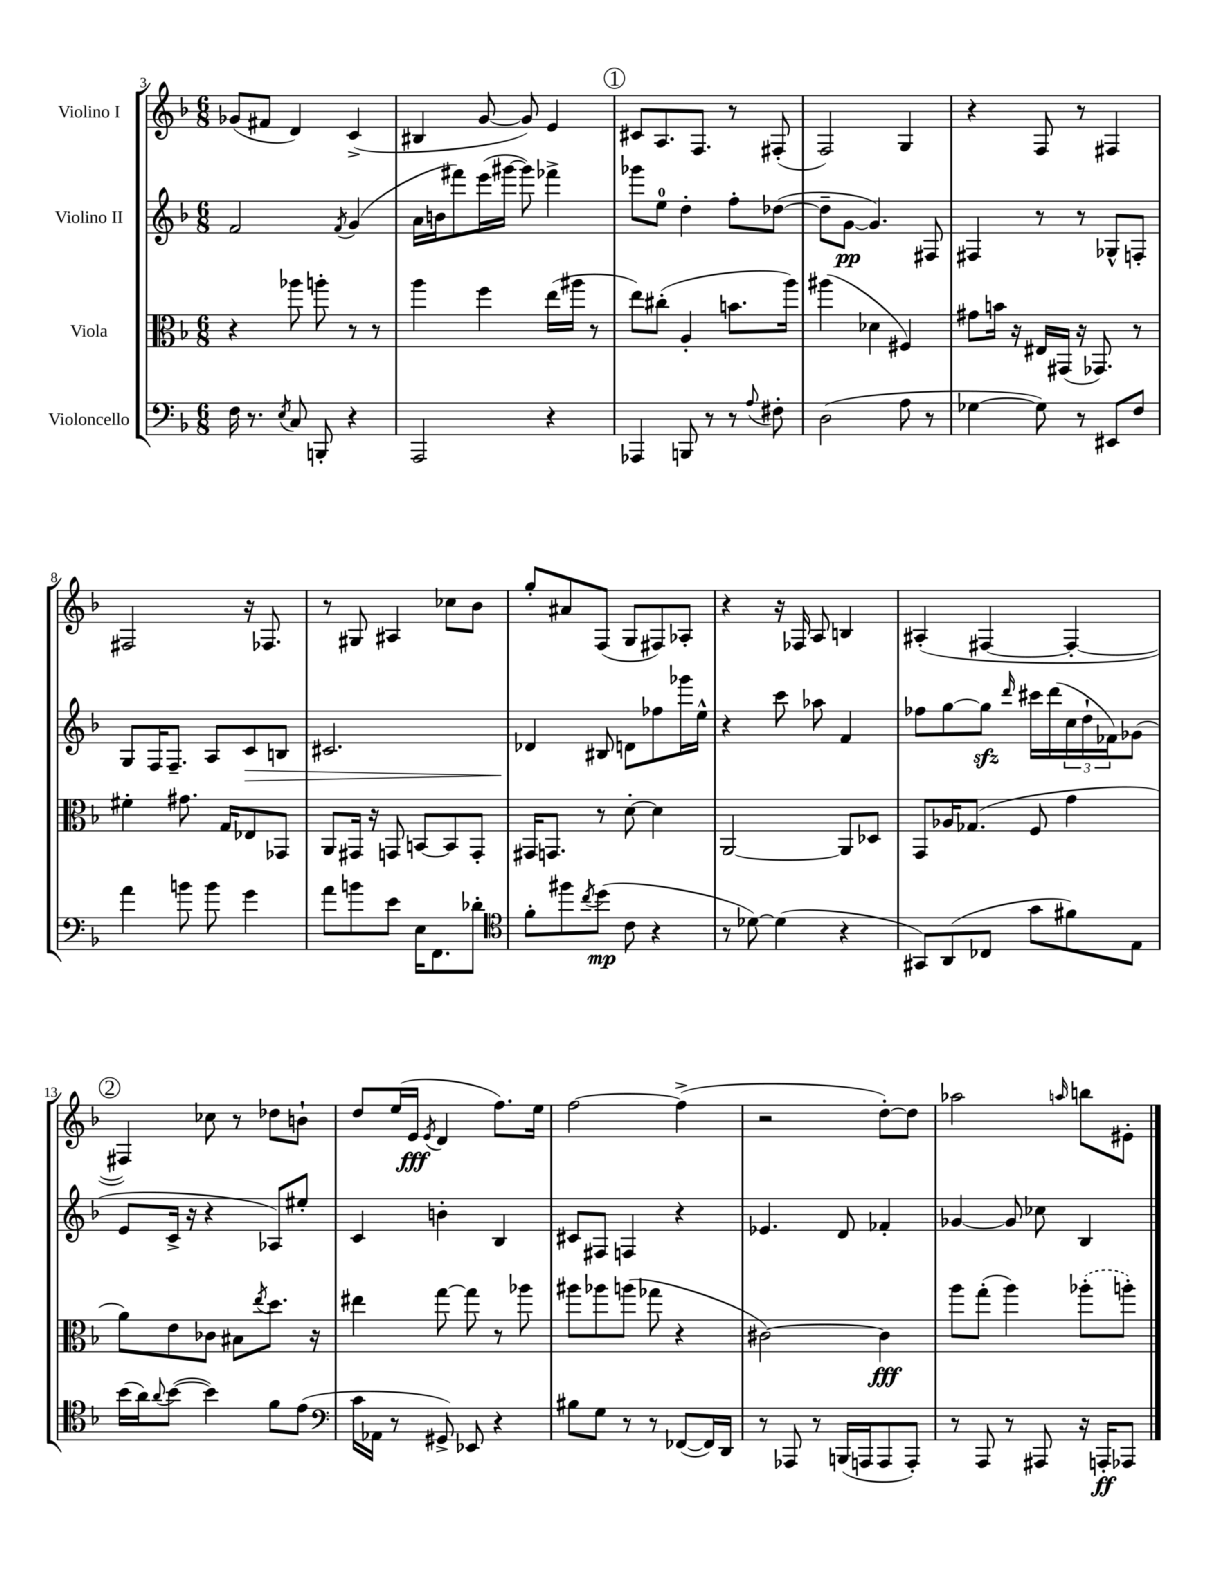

**kern	**dynam	**kern	**dynam	**kern	**dynam	**kern	**dynam
*part4	*part4	*part3	*part3	*part2	*part2	*part1	*part1
*staff4	*staff4	*staff3	*staff3	*staff2	*staff2	*staff1	*staff1
*I"Violoncello	*	*I"Viola	*	*I"Violino II	*	*I"Violino I	*
*clefF4	*	*clefC3	*	*clefG2	*	*clefG2	*
*k[b-]	*	*k[b-]	*	*k[b-]	*	*k[b-]	*
*M6/8	*	*M6/8	*	*M6/8	*	*M6/8	*
=3	=3	=3	=3	=3	=3	=3	=3
16F\	.	4r	.	2f/	.	(8g-X/L	.
8.r	.	.	.	.	.	.	.
.	.	.	.	.	.	8f#X/J	.
8qE/	.	.	.	.	.	.	.
8C/	.	8aa-X\	.	.	.	4d/)	.
8BBBn'/	.	8aan'\	.	.	.	.	.
.	.	.	.	8qf/	.	.	.
4r	.	8r	.	(4g/	.	(4c^/	.
.	.	8r	.	.	.	.	.
=4	=4	=4	=4	=4	=4	=4	=4
2AAA/	.	4aa\	.	16a\LL	.	4B#X/	.
.	.	.	.	16bn\J	.	.	.
.	.	.	.	8fff#X\)	.	.	.
.	.	4ff\	.	(16eee\L	.	[8g/	.
.	.	.	.	[16ggg#X\JJ	.	.	.
.	.	.	.	8ggg#\])	.	8g/])	.
4r	.	(16ee\LL	.	4fff-X^\	.	4e/	.
.	.	16aa#X\JJ	.	.	.	.	.
.	.	8r	.	.	.	.	.
!!LO:REH:place=s1:t=1
=5	=5	=5	=5	=5	=5	=5	=5
4AAA-X/	.	8ee\L)	.	8ggg-X\L	.	8c#X/L	.
.	.	(8cc#X'\J	.	8ee\J	.	8.A/	.
8BBBn/	.	4A'/	.	4dd'\	.	.	.
.	.	.	.	.	.	8.F/J	.
8r	.	.	.	.	.	.	.
8r	.	8.bn\L	.	8ff'\L	.	8r	.
8qqA/	.	.	.	.	.	.	.
8F#X'\	.	.	.	([8dd-X\J	.	(8F#X'/	.
.	.	16aa\Jk)	.	.	.	.	.
=6	=6	=6	=6	=6	=6	=6	=6
(2D\	.	(4aa#X\	.	8dd-~\L]	.	2F/)	.
.	.	.	.	[8g\J	pp	.	.
.	.	4d-X\	.	4.g/])	.	.	.
8A\	.	4F#X/)	.	.	.	4G/	.
8r	.	.	.	8F#X/	.	.	.
=7	=7	=7	=7	=7	=7	=7	=7
[4G-X\	.	8g#X\L	.	4F#X/	.	4r	.
.	.	16bn\Jk	.	.	.	.	.
.	.	16r	.	.	.	.	.
8G-\])	.	16E#X/LL	.	8r	.	8F/	.
.	.	(16GG#X/JJ	.	.	.	.	.
8r	.	16r	.	8r	.	8r	.
.	.	8.GG-X/)	.	.	.	.	.
8EE#X/L	.	.	.	8G-X^^/L	.	4F#X/	.
8F/J	.	8r	.	8Fn'/J	.	.	.
!!LO:LB:g=z
=8	=8	=8	=8	=8	=8	=8	=8
4a\	.	4f#X'\	.	8G/L	.	2F#X/	.
.	.	.	.	16F/K	.	.	.
.	.	.	.	8.F~/J	.	.	.
8bn\	.	8.g#X\	.	.	.	.	.
8b\	.	.	.	8A/L	.	.	.
.	.	16G/KL	.	.	.	.	.
!	!	!	!	!	!LO:HP:b	!	!
4g\	.	8E-X/	.	8c/	>	16r	.
.	.	.	.	.	.	8.F-X/	.
.	.	8GG-X/J	.	8Bn/J	.	.	.
=9	=9	=9	=9	=9	=9	=9	=9
8a\L	.	8AA/L	.	2.c#X/	.	8r	.
8bn\	.	16GG#X/Jk	.	.	.	8G#X/	.
.	.	16r	.	.	.	.	.
8e\J	.	8GGn/	.	.	.	4A#X/	.
16E\KL	.	[8BBn/L	.	.	.	.	.
8.FF\	.	.	.	.	.	.	.
.	.	8BB/]	.	.	.	8cc-X\L	.
8d-X'\J	.	8GG'/J	.	.	.	8b-\J	.
=10	=10	=10	=10	=10	=10	=10	=10
*clefC4	*	*	*	*	*	*	*
8f'\L	.	16GG#X/KL	.	4d-X/	.	8gg'/L	.
.	.	8.GGn/J	.	.	.	.	.
8ff#X\	.	.	.	.	.	8a#X/	.
8qcc/	.	.	.	.	.	.	.
(8dd\J	mp	8r	.	8B#X/	]	(8F/J	.
8c\	.	[8d'\	.	8dn\L	.	8G/L	.
4r	.	4d\]	.	8ff-X\	.	8F#X/)	.
.	.	.	.	16ggg-X\L	.	8A-X'/J	.
.	.	.	.	16ee^^\JJ	.	.	.
=11	=11	=11	=11	=11	=11	=11	=11
8r	.	[2AA/	.	4r	.	4r	.
[8d-X\)	.	.	.	.	.	.	.
(4d-\]	.	.	.	8ccc\	.	16r	.
.	.	.	.	.	.	16F-X/	.
.	.	.	.	8aa-X\	.	8A/	.
4r	.	8AA/L]	.	4f/	.	4Bn/	.
.	.	8D-X/J	.	.	.	.	.
=12	=12	=12	=12	=12	=12	=12	=12
8GG#X/L)	.	8GG/L	.	8ff-X\L	.	(4A#X'/	.
(8AA/	.	16A-X/K	.	[8gg\	.	.	.
.	.	(8.G-X/J	.	.	.	.	.
8C-X/J	.	.	.	8ggzz\J]	.	[4F#X/	.
.	.	.	.	16qqddd/	.	.	.
8g\L	.	8F/	.	16ccc#X\LL	.	.	.
.	.	.	.	(16ddd\	.	.	.
8f#X\)	.	4g\	.	24cc\	.	4F#'/_	.
.	.	.	.	24dd`\	.	.	.
.	.	.	.	24f-X\J)	.	.	.
8E\J	.	.	.	(8g-X\J	.	.	.
!!LO:LB:g=z
!!LO:REH:place=s1:t=2
=13	=13	=13	=13	=13	=13	=13	=13
(16b-\LL	.	8a\L)	.	8e/L	.	4F#X/])	.
16a\J)	.	.	.	.	.	.	.
8qqa/	.	.	.	.	.	.	.
([8b-\J	.	8e\	.	16c^/Jk	.	.	.
.	.	.	.	16r	.	.	.
4b-\])	.	8c-X\J	.	4r	.	8cc-X\	.
.	.	8B#X\L	.	.	.	8r	.
.	.	8qee/	.	.	.	.	.
8f\L	.	8.dd\J	.	8A-X/L)	.	8dd-X\L	.
(8e\J	.	.	.	8ee#X'/J	.	8bn`\J	.
.	.	16r	.	.	.	.	.
=14	=14	=14	=14	=14	=14	=14	=14
*clefF4	*	*	*	*	*	*	*
16c\LL	.	4ee#X\	.	4c/	.	8dd/L	.
16AA-X\JJ	.	.	.	.	.	.	.
8r	.	.	.	.	.	(16ee/L	.
.	.	.	.	.	.	16e/JJ	fff
.	.	.	.	.	.	8qe/	.
8GG#X^/)	.	[8gg\	.	4bn'\	.	4d/	.
8EE-X/	.	8gg\]	.	.	.	.	.
4r	.	8r	.	4B-/	.	8.ff\L)	.
.	.	8aa-X\	.	.	.	.	.
.	.	.	.	.	.	16ee\Jk	.
=15	=15	=15	=15	=15	=15	=15	=15
8B#X\L	.	8aa#X\L	.	8c#X/L	.	[2ff\	.
8G\J	.	8aa-X\	.	8F#X/J	.	.	.
8r	.	(8aan\J	.	4Fn/	.	.	.
8r	.	8gg-X\	.	.	.	.	.
([8FF-X/L	.	4r	.	4r	.	(4ff^\]	.
16FF-/L])	.	.	.	.	.	.	.
16DD/JJ	.	.	.	.	.	.	.
=16	=16	=16	=16	=16	=16	=16	=16
8r	.	[2c#X\)	.	4.e-X/	.	2r	.
8AAA-X/	.	.	.	.	.	.	.
8r	.	.	.	.	.	.	.
(16BBBn/LL	.	.	.	8d/	.	.	.
16AAAn/J	.	.	.	.	.	.	.
8AAA/	.	4c#\]	fff	4f-X'/	.	[8dd'\L)	.
8AAA'/J)	.	.	.	.	.	8dd\J]	.
=17	=17	=17	=17	=17	=17	=17	=17
8r	.	8aa\L	.	[4g-X/	.	2aa-X\	.
8AAA/	.	(8gg'\J	.	.	.	.	.
8r	.	4aa\)	.	8g-/]	.	.	.
8AAA#X/	.	.	.	8cc-X\	.	.	.
.	.	.	.	.	.	16qqaan/	.
16r	.	(8aa-X'\L	.	4B-/	.	8bbn\L	.
16AAAn'/KL	ff	.	.	.	.	.	.
8AAA-X/J	.	8aan'\J)	.	.	.	8e#X'\J	.
==	==	==	==	==	==	==	==
*-	*-	*-	*-	*-	*-	*-	*-
